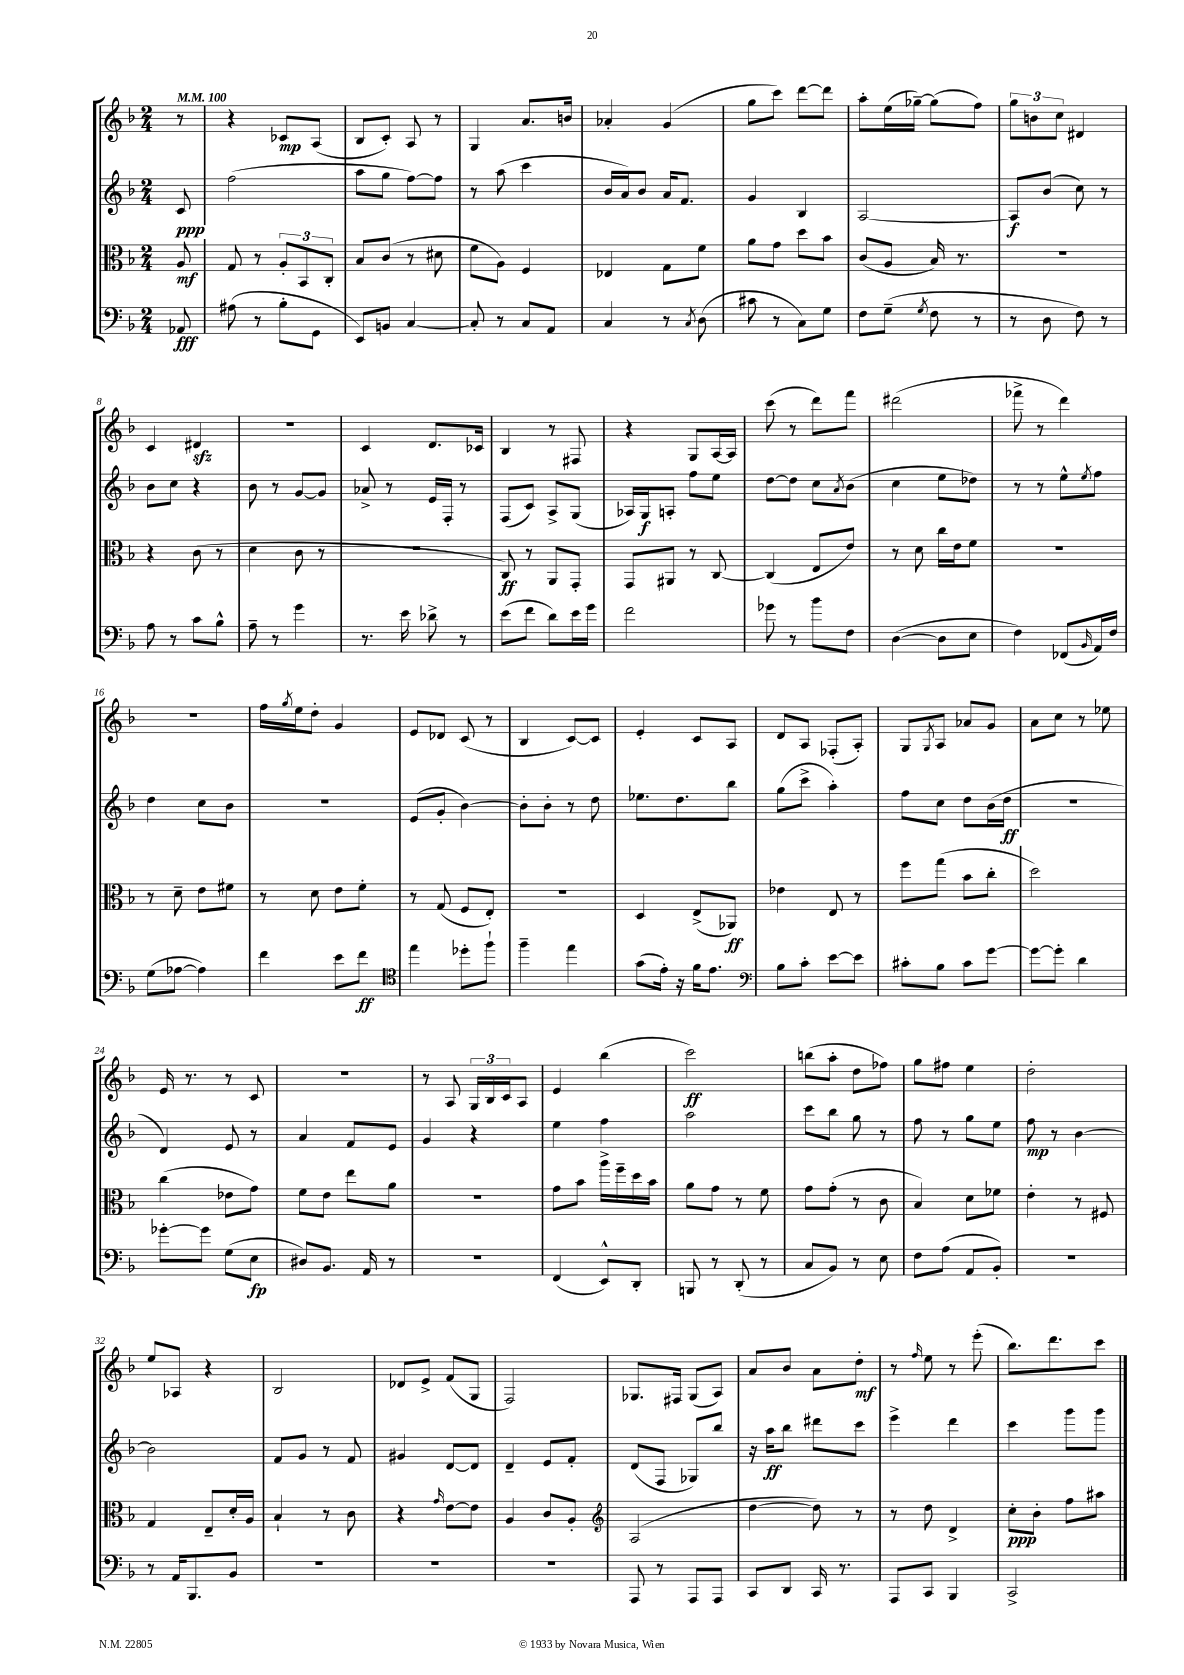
<<
\new StaffGroup <<
\new Staff = "s0" {
    \clef treble \key f \major \numericTimeSignature \time 2/4 \partial 8 \tempo 4 = 100
    r8 |
    r4 ces'8\mp a8( |
    bes8 c'8-.) a8 r8 |
    g4 a'8. b'16 |
    aes'4-. g'4( |
    g''8 c'''8) d'''8~ d'''8 |
    a''8-. e''16( ges''16~--) ges''8( f''8) |
    \tuplet 3/2 { g''8 b'8 c''8 } dis'4 |
    c'4 dis'4\sfz |
    R2 |
    c'4 d'8. ces'16 |
    bes4 r8 fis8 |
    r4 g8 a16~ a16 |
    c'''8( r8 d'''8) f'''8 |
    dis'''2( |
    fes'''8-> r8 d'''4) |
    R2 |
    f''16 \acciaccatura { g''8 } e''16 d''8-. g'4 |
    e'8 des'8 c'8( r8 |
    bes4 c'8~) c'8 |
    e'4-. c'8 a8 |
    d'8 a8 fes8-.( a8-.) |
    g8 \acciaccatura { g8 } a8 aes'8 g'8 |
    a'8 c''8 r8 ees''8 |
    e'16 r8. r8 c'8 |
    R2 |
    r8 a8 \tuplet 3/2 { g16 bes16 c'16 } a8 |
    e'4 bes''4( |
    c'''2\ff) |
    b''8( a''8-. d''8 fes''8) |
    g''8 fis''8 e''4 |
    d''2-. |
    e''8 aes8 r4 |
    bes2 |
    des'8 e'8-> f'8( g8 |
    f2) |
    ges8. fis16 ges8( a8) |
    a'8 bes'8 a'8 d''8-.\mf |
    r8 \grace { f''16 } e''8 r8 e'''8-.( |
    bes''8.) d'''8. c'''8 \bar "|." |
}
\new Staff = "s1" {
    \clef treble \key f \major \numericTimeSignature \time 2/4 \partial 8
    c'8\ppp |
    f''2( |
    a''8 g''8 f''8~) f''8 |
    r8 a''8( c'''4 |
    bes'16 a'16) bes'8 a'16 f'8. |
    g'4 bes4 |
    a2~ |
    a8\f bes'8( c''8) r8 |
    bes'8 c''8 r4 |
    bes'8 r8 g'8~ g'8 |
    aes'8-> r8 e'16 f16-. r8 |
    f8( c'8) a8-> g8( |
    aes16) g16\f a8-. f''8 e''8 |
    d''8~ d''8 c''8 \acciaccatura { a'8 } bes'8( |
    c''4 e''8 des''8) |
    r8 r8 e''8-^ \acciaccatura { e''8 } f''8 |
    d''4 c''8 bes'8 |
    r2 |
    e'8( g'8-. bes'4~) |
    bes'8-. bes'8-. r8 d''8 |
    ees''8. d''8. bes''8 |
    g''8( c'''8-> a''4-.) |
    f''8 c''8 d''8 bes'16( d''16\ff |
    R2 |
    d'4) e'8 r8 |
    a'4 f'8 e'8 |
    g'4 r4 |
    e''4 f''4 |
    a''2 |
    c'''8 bes''8 g''8 r8 |
    f''8 r8 g''8 e''8 |
    f''8\mp r8 bes'4~ |
    bes'2 |
    f'8 g'8 r8 f'8 |
    gis'4 d'8~ d'8 |
    d'4-- e'8 f'8-. |
    d'8( f8 ges8) bes''8 |
    r16 a''16\ff bes''8 dis'''8 c'''8 |
    e'''4-> d'''4 |
    c'''4 g'''8 g'''8 \bar "|." |
}
\new Staff = "s2" {
    \clef alto \key f \major \numericTimeSignature \time 2/4 \partial 8
    a8\mf |
    g8 r8 \tuplet 3/2 { a8-. bes,8 c8-. } |
    bes8 c'8( r8 dis'8 |
    f'8 a8) f4 |
    ees4 g8 f'8 |
    a'8 g'8 d''8 bes'8 |
    c'8( a8 bes16) r8. |
    r2 |
    r4 c'8( r8 |
    d'4 c'8 r8 |
    R2 |
    c8\ff) r8 a,8 g,8-. |
    g,8 ais,8 r8 c8~ |
    c4( e8 e'8) |
    r8 d'8 c''16 e'16 f'8 |
    R2 |
    r8 d'8-- e'8 fis'8 |
    r8 d'8 e'8 f'8-. |
    r8 g8( f8 e8-.) |
    R2 |
    d4 e8->( aes,8\ff) |
    ees'4 e8 r8 |
    f''8 g''8( bes'8 c''8-. |
    d''2) |
    c''4( ees'8 g'8) |
    f'8 e'8 e''8 a'8 |
    R2 |
    g'8 bes'8 a''16-> f''16-- d''16 bes'16 |
    a'8 g'8 r8 f'8 |
    g'8 g'8-.( r8 c'8 |
    bes4) d'8 fes'8 |
    e'4-. r8 fis8 |
    g4 e8-- d'16-. a16 |
    bes4-! r8 c'8 |
    r4 \grace { g'16 } e'8~ e'8 |
    a4 c'8 a8-. |
    \clef treble a2( |
    d''4~ d''8) r8 |
    r8 d''8 d'4-> |
    c''8-.\ppp bes'8-. f''8 ais''8 \bar "|." |
}
\new Staff = "s3" {
    \clef bass \key f \major \numericTimeSignature \time 2/4 \partial 8
    aes,8\fff |
    ais8( r8 bes8-. g,8 |
    e,8) b,8 c4~ |
    c8-. r8 c8 a,8 |
    c4 r8 \acciaccatura { c8 } d8( |
    cis'8 r8 c8) g8 |
    f8 g8--( \acciaccatura { g8 } f8 r8 |
    r8 d8 f8) r8 |
    a8 r8 c'8 bes8-^ |
    a8-- r8 g'4 |
    r8. e'16 des'8-> r8 |
    e'8( f'8 d'8) e'16 g'16 |
    f'2 |
    ges'8 r8 bes'8 f8 |
    d4~( d8 e8 |
    f4) fes,8( \grace { bes,16 } a,16) f16 |
    g8( aes8~ aes4) |
    f'4 e'8 f'8\ff |
    \clef tenor e''4 des''8-. f''8-! |
    f''4-- e''4 |
    g'8( e'16-.) r16 f'16 e'8. |
    \clef bass bes8 c'8-. e'8~ e'8 |
    cis'8-. bes8 cis'8 g'8~ |
    g'8~ g'8-. d'4 |
    ges'8~-. ges'8 g8( e8\fp |
    dis8) bes,8. a,16 r8 |
    R2 |
    f,4( e,8-^) d,8-. |
    b,,8 r8 d,8-.( r8 |
    c8 bes,8) r8 e8 |
    f8 a8( a,8 bes,8-.) |
    r2 |
    r8 a,16 bes,,8. bes,8 |
    R2 |
    R2 |
    R2 |
    a,,8 r8 a,,8 a,,8 |
    c,8 d,8 c,16 r8. |
    a,,8 c,8 bes,,4 |
    c,2-> \bar "|." |
}
>>
>>
